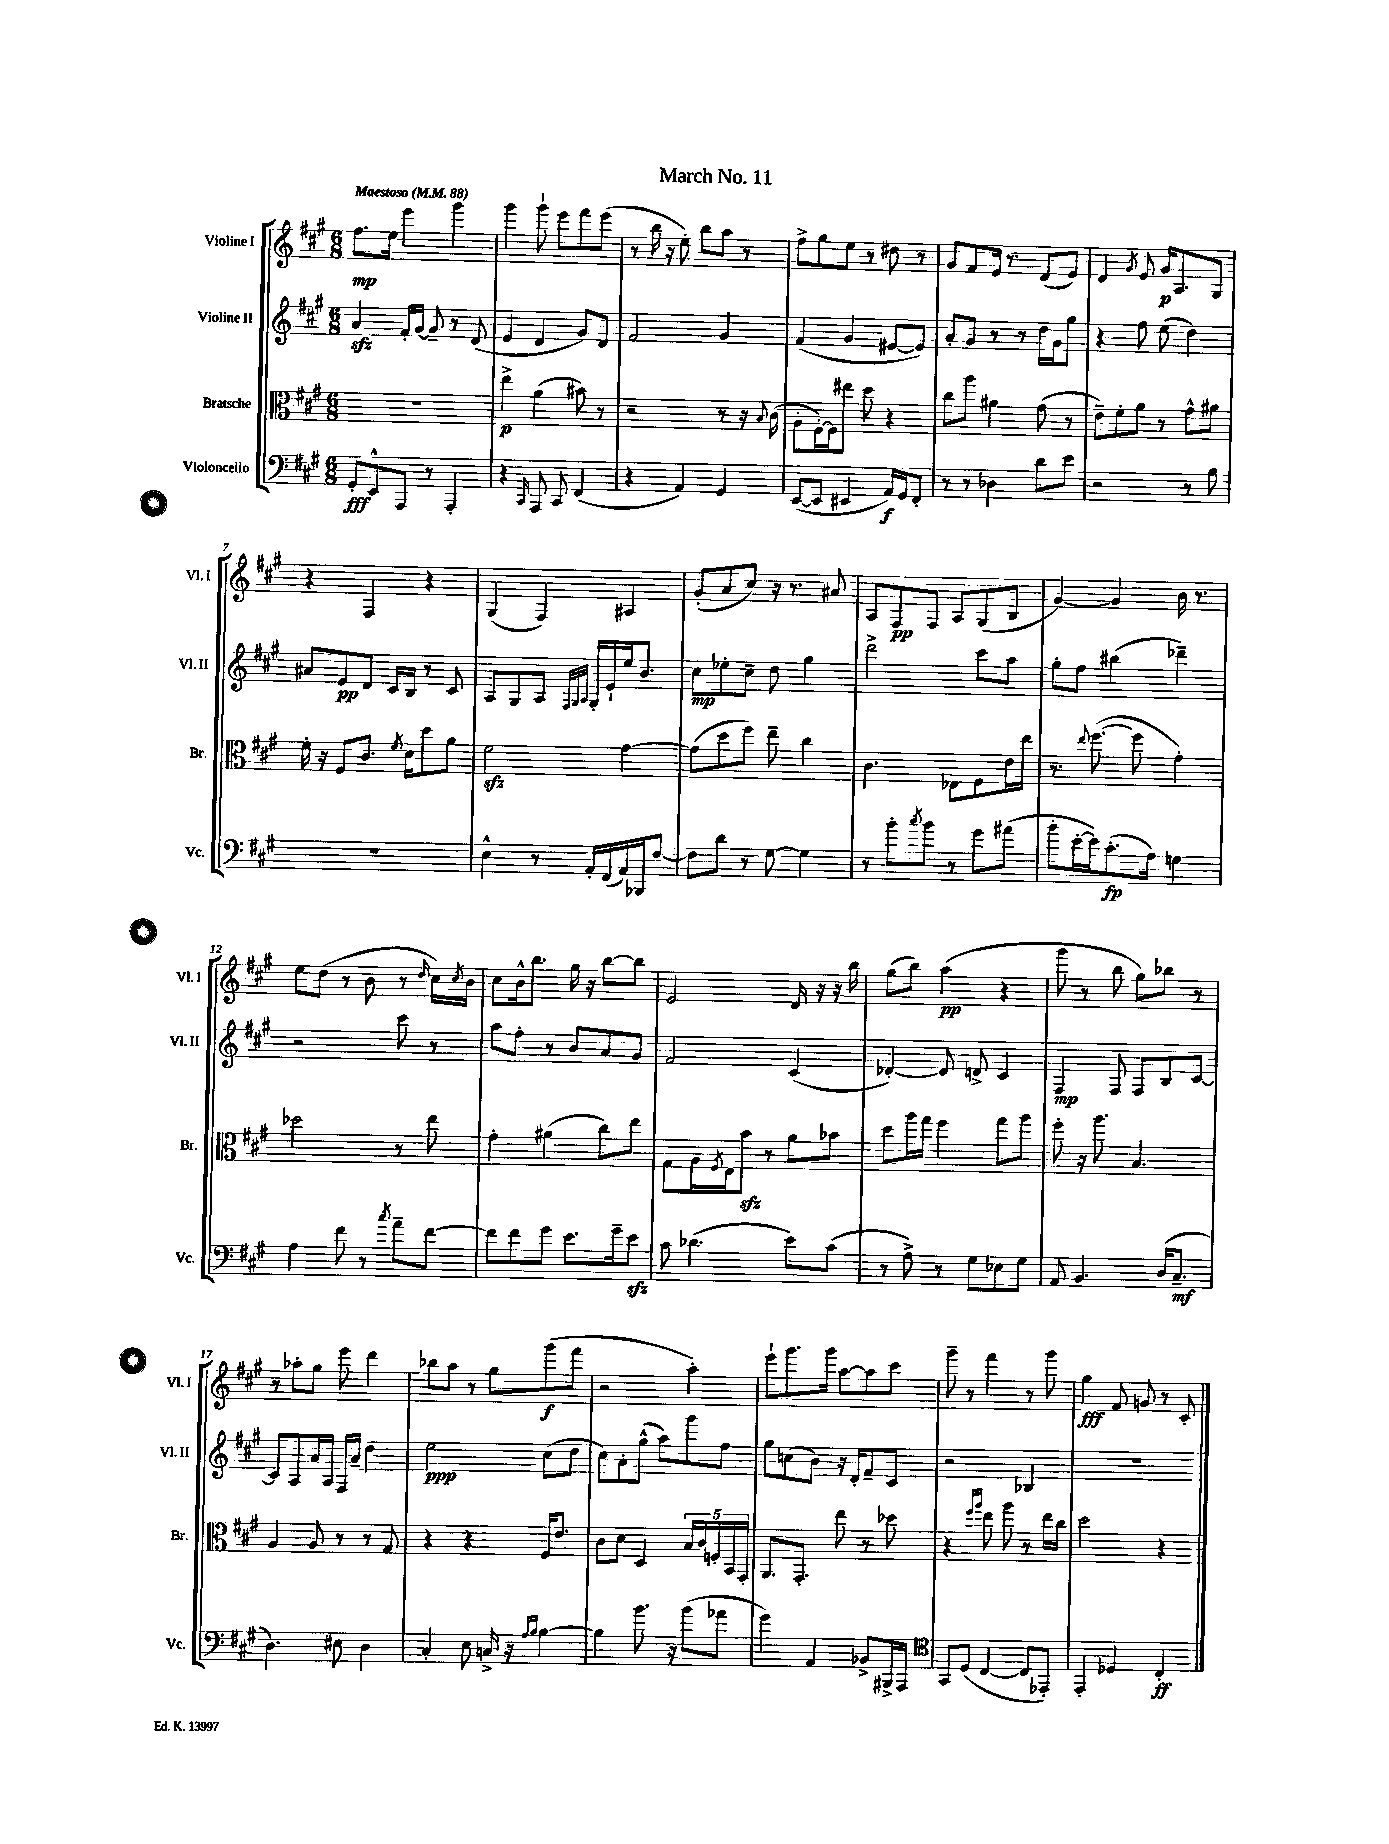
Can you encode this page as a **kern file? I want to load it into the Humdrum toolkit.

**kern	**kern	**kern	**kern
*staff4	*staff3	*staff2	*staff1
*clefF4	*clefC3	*clefG2	*clefG2
*k[f#c#g#]	*k[f#c#g#]	*k[f#c#g#]	*k[f#c#g#]
*M6/8	*M6/8	*M6/8	*M6/8
*MM88	*MM88	*MM88	*MM88
8GG#'	2.r	4a	8.ff#
8EE^^	.	.	.
.	.	.	16ee
8AAA	.	16f#'	4eee
.	.	[16g#	.
8r	.	8g#~]	.
4AAA'	.	8r	4ggg#
.	.	(8d	.
=	=	=	=
4r	4ee^	4e	4ggg#
16qqCC#	.	.	.
8AAA	(4a	4d	8ggg#`
8CC#	.	.	8eee
(4FF#	8b#)	8g#)	8fff#
.	8r	8d	(8eee
=	=	=	=
4r	2r	2f#	8r
.	.	.	16bb
.	.	.	16r
4AA)	.	.	8ee')
.	.	.	8bb
4GG#	8r	4g#	8aa
.	16r	.	8r
.	8qqB	.	.
.	(16c#	.	.
=	=	=	=
([8EE	8A'	(4f#	8ff#^
8EE]	[16F#')	.	8gg#
.	16F#]	.	.
4EE#	8ee#	4g#	8ee
.	8dd	.	8r
16AA)	4r	[8e#	8dd#
16GG#	.	.	.
8FF#'	.	8e#])	8r
=	=	=	=
8r	8cc#	8a'	8g#
8r	8aa	8g#	8f#
4D-	4a#	8r	16e
.	.	.	8.r
.	.	8r	.
8d	(8g#	16dd	(8d
.	.	16g#	.
8e	8r	8gg#	8e)
=	=	=	=
2r	8e~)	4r	4d
.	8f#'	.	.
.	.	.	8qg#
.	8a	8ff#	8e
.	8r	(8ee	16g#
.	.	.	8.A
8r	8g#^^	4dd)	.
8B	8a#	.	8G#
=	=	=	=
2.r	16f#'	8a#	4r
.	16r	.	.
.	8F#	8e	.
.	8.c#	8d	4F#
.	.	16c#	.
.	8qf#	.	.
.	16d	16B	.
.	8dd	8r	4r
.	8a	8c#	.
=	=	=	=
4E^^	2f#	8A	(4G#
.	.	8G#	.
8r	.	8A	4F#)
.	.	32qqF#	.
.	.	32qqG#	.
.	.	32qqA	.
16AA'	.	16G#'	.
(16FF#	.	16e`	.
16AA)	[4g#	16ee	4A#
16BBB-	.	8.b	.
[8F#	.	.	.
=	=	=	=
8F#]	(8g#]	8cc#	(8g#'
8d	8dd	8ee-'	8a
8r	8ff#)	8cc#~	8cc#)
[8G#	8ee~	8dd	16r
.	.	.	8.r
4G#]	4cc#	4gg#	.
.	.	.	8a#
=	=	=	=
8r	4.c#	2ddd^	8A
8b'	.	.	8F#
8qcc#	.	.	.
8b	.	.	8F#
8r	8E-	.	8A
8g#	8F#	8ccc#	(8G#
(8a#	16e	8aa	8B
.	16ee	.	.
=	=	=	=
8b'	8.r	8gg#'	[4g#)
[16e'	.	8ff#	.
.	8qqee	.	.
16e])	([8.ff#	.	.
(8.c#'	.	(4bb#	4g#]
.	8ff#]	.	.
16A)	.	.	.
4G	4g#')	4ddd-~)	16b
.	.	.	8.r
=	=	=	=
4A	2dd-	2r	8ee
.	.	.	(8dd
8f#	.	.	8r
8r	.	.	8b
8qcc#	.	.	.
8a~	8r	8ccc#	8r
.	.	.	16qqdd
[8f#	8ee	8r	16cc#)
.	.	.	8qcc#
.	.	.	16b
=	=	=	=
8f#]	4g#'	8aa	8cc#
8f#	.	8ff#'	16b^^
.	.	.	8.bb
8g#	(4a#	8r	.
8.e	.	8b	16gg#
.	.	.	16r
.	8cc#)	8a	[8bb
16g#~	.	.	.
8e	8ee	8g#	8bb]
=	=	=	=
8c#	8G#	2f#	2e
(4.d-	16A	.	.
.	8qF#	.	.
.	16E	.	.
.	8b	.	.
.	8r	.	.
8e)	8a	(4c#	16d
.	.	.	16r
(8c#	8b-	.	16r
.	.	.	16bb
=	=	=	=
8r	8dd	[4d-')	(8gg#
8A^)	16aa	.	8bb)
.	16gg#	.	.
8r	4ff#	8d-]	(4aa
8G#	.	8d^	.
8E-	8gg#	4c#	4r
8G#	8aa	.	.
=	=	=	=
8AA	8ff#'	4F#	8ggg#
4.BB	16r	.	8r
.	8.aa	.	.
.	.	8F#	8bb
.	4.B	8F#	8gg#)
(16D	.	8B	8bb-
8.C#~	.	.	.
.	.	[8c#	8r
=	=	=	=
4.D)	4A	8c#]	8r
.	.	8A	8aa-'
.	8A	16a	8gg#
.	.	16A	.
8E#	8r	16F#	8eee
.	.	16a~	.
4D	8r	4dd	4ddd
.	8G#	.	.
=	=	=	=
4C#'	4r	2ee	8bb-
.	.	.	8aa
8E	4r	.	8r
16C^	.	.	8gg#
16r	.	.	.
16qqA	.	.	.
16qqB	.	.	.
[4B	16F#	(8cc#	(8ggg#
.	8.e	.	.
.	.	8dd	8fff#
=	=	=	=
4B]	8c#	8cc#)	2r
.	8d	8a'	.
8.b	4D	(8gg#^^	.
.	.	8aa)	.
16r	.	.	.
(8b	20B	8ggg#	4aa')
.	20c#	.	.
.	20F'	.	.
8a-	.	8ff#	.
.	20BB	.	.
.	20GG#'	.	.
=	=	=	=
4g#)	8.AA	8gg#	8eee`
.	.	(8cc	8.ggg#
.	8.GG#'	.	.
4AA	.	8b)	.
.	.	.	16ggg#
.	8ee	16r	[8aa
.	.	16d'	.
8BB-^	8r	8f#~	8aa]
16BBB#^	8dd-	8c#	8ccc#
16AAA	.	.	.
=	=	=	=
*clefC4	*	*	*
8GG#	4r	2r	8ggg#~
(8D	.	.	8r
.	16qqff#	.	.
.	16qqaa	.	.
[4C#	8ee	.	4fff#
.	8aa	.	.
8C#]	8r	4B-	8r
8EE-')	16ee	.	8ggg#
.	16cc#	.	.
=	=	=	=
4EE'	2dd	2.r	4gg#
4D-	.	.	8f#
.	.	.	8g
4C#'	4r	.	8r
.	.	.	8c#'
==	==	==	==
*-	*-	*-	*-
